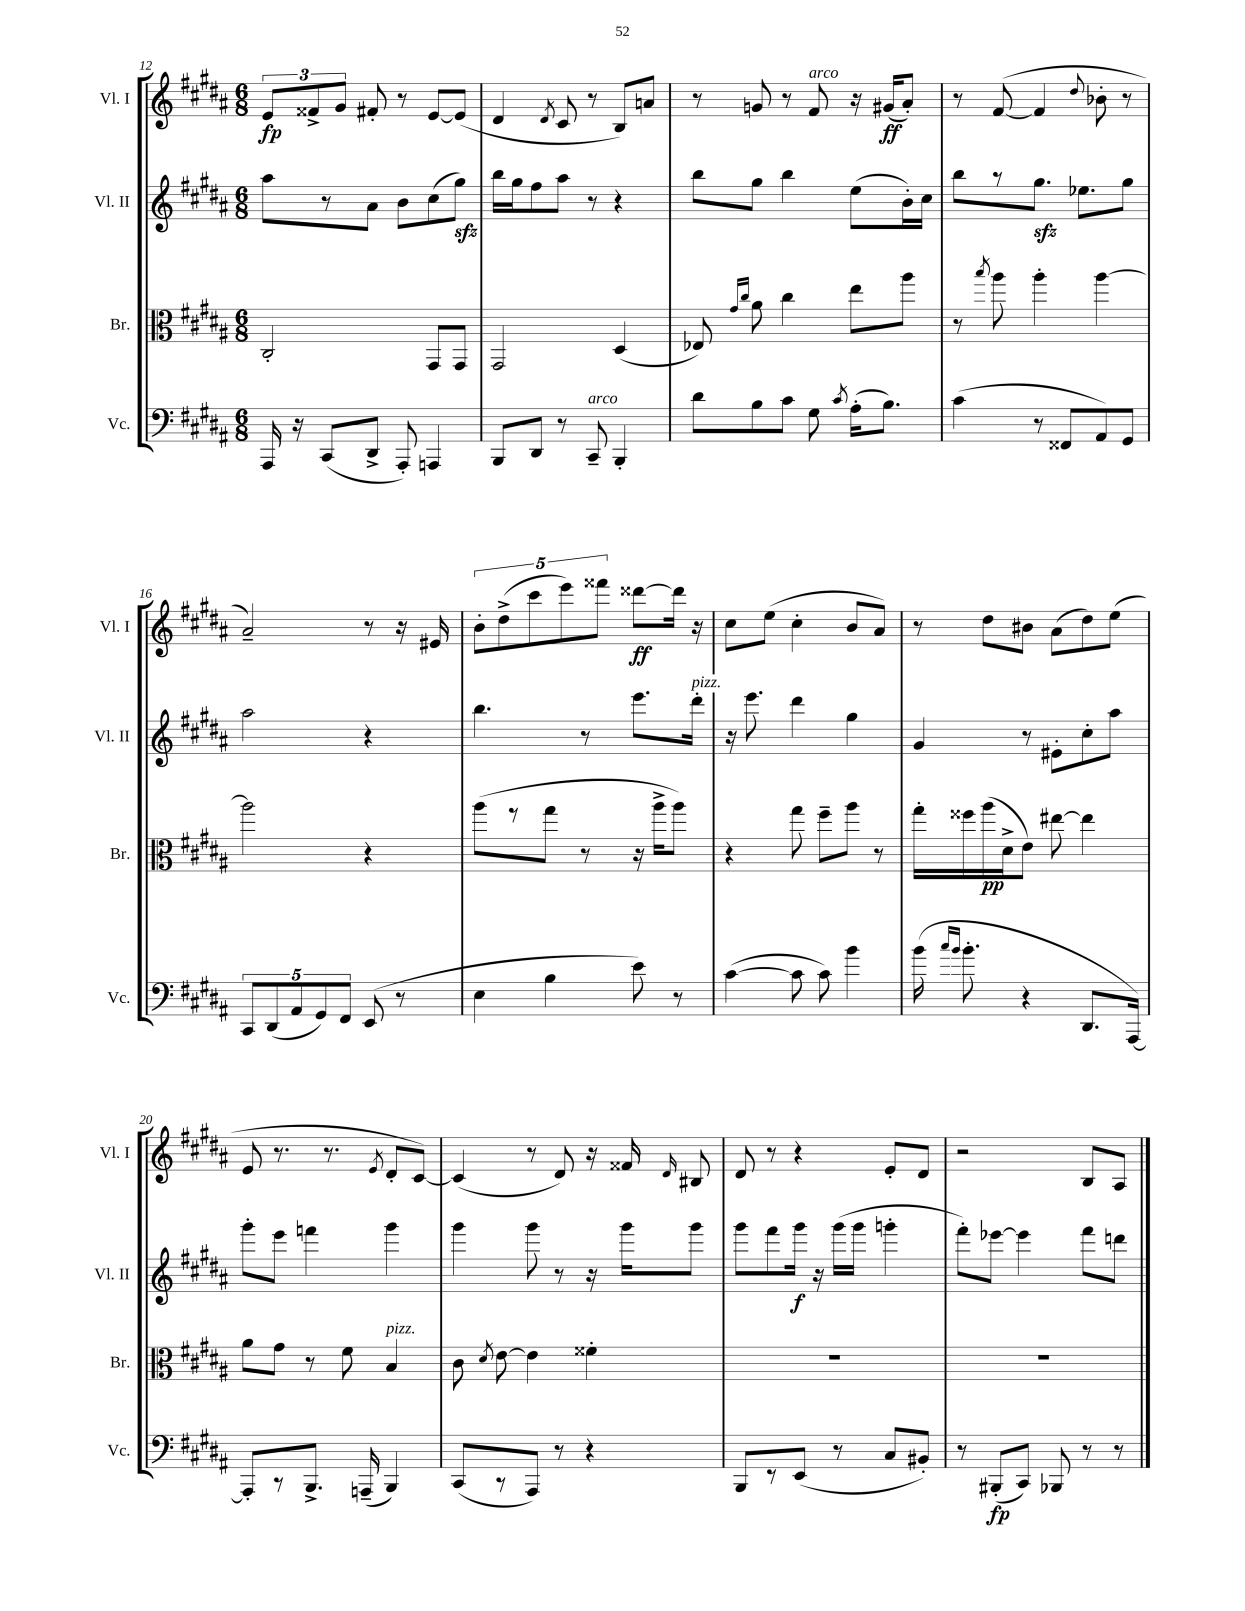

**kern	**dynam	**kern	**dynam	**kern	**dynam	**kern	**dynam
*part4	*part4	*part3	*part3	*part2	*part2	*part1	*part1
*staff4	*staff4	*staff3	*staff3	*staff2	*staff2	*staff1	*staff1
*I"Vc.	*	*I"Br.	*	*I"Vl. II	*	*I"Vl. I	*
*I'Vc.	*	*I'Br.	*	*I'Vl. II	*	*I'Vl. I	*
*clefF4	*	*clefC3	*	*clefG2	*	*clefG2	*
*k[f#c#g#d#a#]	*	*k[f#c#g#d#a#]	*	*k[f#c#g#d#a#]	*	*k[f#c#g#d#a#]	*
*M6/8	*	*M6/8	*	*M6/8	*	*M6/8	*
=12	=12	=12	=12	=12	=12	=12	=12
16AAA#/	.	2C#'/	.	8aa#\L	.	12e/L	fp
16r	.	.	.	.	.	.	.
.	.	.	.	.	.	12f##X^/	.
(8CC#/L	.	.	.	8r	.	.	.
.	.	.	.	.	.	12g#/J	.
8DD#^/J	.	.	.	8a#\J	.	8f#X'/	.
8AAA#'/)	.	.	.	8b\L	.	8r	.
4AAAn/	.	8GG#/L	.	(8cc#\	.	[8e/L	.
.	.	8GG#/J	.	8gg#zz\J)	.	(8e/J]	.
=13	=13	=13	=13	=13	=13	=13	=13
8BBB/L	.	2GG#/	.	16bb\LL	.	4d#/	.
.	.	.	.	16gg#\J	.	.	.
8DD#/J	.	.	.	8ff#\	.	.	.
.	.	.	.	.	.	8qd#/	.
8r	.	.	.	8aa#\J	.	8c#/	.
!LO:TX:a:i:t=arco	!	!	!	!	!	!	!
8CC#~/	.	.	.	8r	.	8r	.
4BBB'/	.	(4D#/	.	4r	.	8B/L)	.
.	.	.	.	.	.	8an/J	.
=14	=14	=14	=14	=14	=14	=14	=14
8d#\L	.	8E-X/)	.	8bb\L	.	8r	.
.	.	16qqg#/LL	.	.	.	.	.
.	.	16qqcc#/JJ	.	.	.	.	.
8B\	.	8a#\	.	8gg#\J	.	8gn/	.
8c#\J	.	4cc#\	.	4bb\	.	8r	.
!	!	!	!	!	!	!LO:TX:a:i:t=arco	!
8G#\	.	.	.	.	.	8f#/	.
8qc#/	.	.	.	.	.	.	.
(16A#'\KL	.	8ee\L	.	(8ee\L	.	16r	.
8.B\J)	.	.	.	.	.	(16g#X/KL	ff
.	.	8aa#\J	.	16b'\L)	.	8a#'/J)	.
.	.	.	.	16cc#\JJ	.	.	.
=15	=15	=15	=15	=15	=15	=15	=15
(4c#\	.	8r	.	8bb\L	.	8r	.
.	.	8qbb/	.	.	.	.	.
.	.	8aa#\	.	8r	.	([8f#/	.
8r	.	4aa#'\	.	8.gg#zz\J	.	4f#/]	.
8FF##X/L	.	.	.	.	.	.	.
.	.	.	.	8.ee-X\L	.	.	.
.	.	.	.	.	.	8qqdd#/	.
8AA#/)	.	[4aa#\	.	.	.	8b-X'\	.
8GG#/J	.	.	.	8gg#\J	.	8r	.
!!LO:LB:g=z
=16	=16	=16	=16	=16	=16	=16	=16
10CC#/L	.	2aa#\]	.	2aa#\	.	2a#~/)	.
(10DD#/	.	.	.	.	.	.	.
10AA#/	.	.	.	.	.	.	.
10GG#/)	.	.	.	.	.	.	.
10FF#/J	.	.	.	.	.	.	.
(8EE/	.	4r	.	4r	.	8r	.
8r	.	.	.	.	.	16r	.
.	.	.	.	.	.	16e#X/	.
=17	=17	=17	=17	=17	=17	=17	=17
4E\	.	(8aa#\L	.	4.bb\	.	10b'\L	.
.	.	.	.	.	.	(10dd#^\	.
.	.	8r	.	.	.	.	.
.	.	.	.	.	.	10ccc#\	.
4B\	.	8gg#\J	.	.	.	.	.
.	.	.	.	.	.	10eee\)	.
.	.	8r	.	8r	.	.	.
.	.	.	.	.	.	10fff##X\J	.
8e\)	.	16r	.	8.eee\L	.	[8ddd##X\L	ff
.	.	16aa#^\KL	.	.	.	.	.
8r	.	8aa#\J)	.	.	.	16ddd##\Jk]	.
!	!	!	!	!LO:TX:a:i:t=pizz.	!	!	!
.	.	.	.	16ddd#'\Jk	.	16r	.
=18	=18	=18	=18	=18	=18	=18	=18
([4c#\	.	4r	.	16r	.	8cc#\L	.
.	.	.	.	8.eee\	.	.	.
.	.	.	.	.	.	(8ee\J	.
8c#\]	.	8gg#\	.	4ddd#\	.	4cc#'\	.
8c#\)	.	8ff#~\L	.	.	.	.	.
4b\	.	8aa#\J	.	4gg#\	.	8b/L	.
.	.	8r	.	.	.	8a#/J)	.
=19	=19	=19	=19	=19	=19	=19	=19
(16b\	.	16gg#'\LL	.	4g#/	.	8r	.
16qqcc#/LL	.	.	.	.	.	.	.
16qqb/JJ	.	.	.	.	.	.	.
8.b'\	.	16ff##X\	.	.	.	.	.
.	.	(16aa#\	pp	.	.	8dd#\L	.
.	.	16d#^\J	.	.	.	.	.
4r	.	8e\J)	.	8r	.	8b#X\J	.
.	.	[8ee#X\	.	8e#X'\L	.	(8a#\L	.
8.DD#/L	.	4ee#\]	.	8cc#'\	.	8dd#\)	.
.	.	.	.	8aa#\J	.	(8ee\J	.
[16AAA#/Jk)	.	.	.	.	.	.	.
!!LO:LB:g=z
=20	=20	=20	=20	=20	=20	=20	=20
8AAA#'/L]	.	8a#\L	.	8ggg#'\L	.	8e/	.
8r	.	8g#\J	.	8eee\J	.	8.r	.
8.BBB^/J	.	8r	.	4fffn\	.	.	.
.	.	.	.	.	.	8.r	.
.	.	8f#\	.	.	.	.	.
(16AAAn~/	.	.	.	.	.	.	.
.	.	.	.	.	.	8qe/	.
!	!	!LO:TX:a:i:t=pizz.	!	!	!	!	!
4BBB/)	.	4B/	.	4ggg#\	.	8d#'/L	.
.	.	.	.	.	.	[8c#/J)	.
=21	=21	=21	=21	=21	=21	=21	=21
(8CC#/L	.	8c#\	.	4ggg#\	.	(4c#/]	.
.	.	8qd#/	.	.	.	.	.
8r	.	[8e\	.	.	.	.	.
8AAA#/J)	.	4e\]	.	8ggg#\	.	8r	.
8r	.	.	.	8r	.	8d#/)	.
4r	.	4f##X'\	.	16r	.	16r	.
.	.	.	.	16ggg#\KL	.	16f##X/	.
.	.	.	.	.	.	16qqd#/	.
.	.	.	.	8ggg#\J	.	8B#X/	.
=22	=22	=22	=22	=22	=22	=22	=22
8BBB/L	.	2.r	.	8ggg#\L	.	8d#/	.
8r	.	.	.	8fff#\	.	8r	.
(8EE/J	.	.	.	16ggg#\Jk	f	4r	.
.	.	.	.	16r	.	.	.
8r	.	.	.	(16ggg#\LL	.	.	.
.	.	.	.	16ggg#\JJ	.	.	.
8C#/L	.	.	.	4gggn'\	.	8e'/L	.
8BB#X'/J)	.	.	.	.	.	8d#/J	.
=23	=23	=23	=23	=23	=23	=23	=23
8r	.	2.r	.	8fff#'\L)	.	2r	.
(8BBB#X'/L	fp	.	.	[8eee-X\J	.	.	.
8CC#/J)	.	.	.	4eee-\]	.	.	.
8BBB-X/	.	.	.	.	.	.	.
8r	.	.	.	8fff#\L	.	8B/L	.
8r	.	.	.	8dddn\J	.	8A#/J	.
==	==	==	==	==	==	==	==
*-	*-	*-	*-	*-	*-	*-	*-
